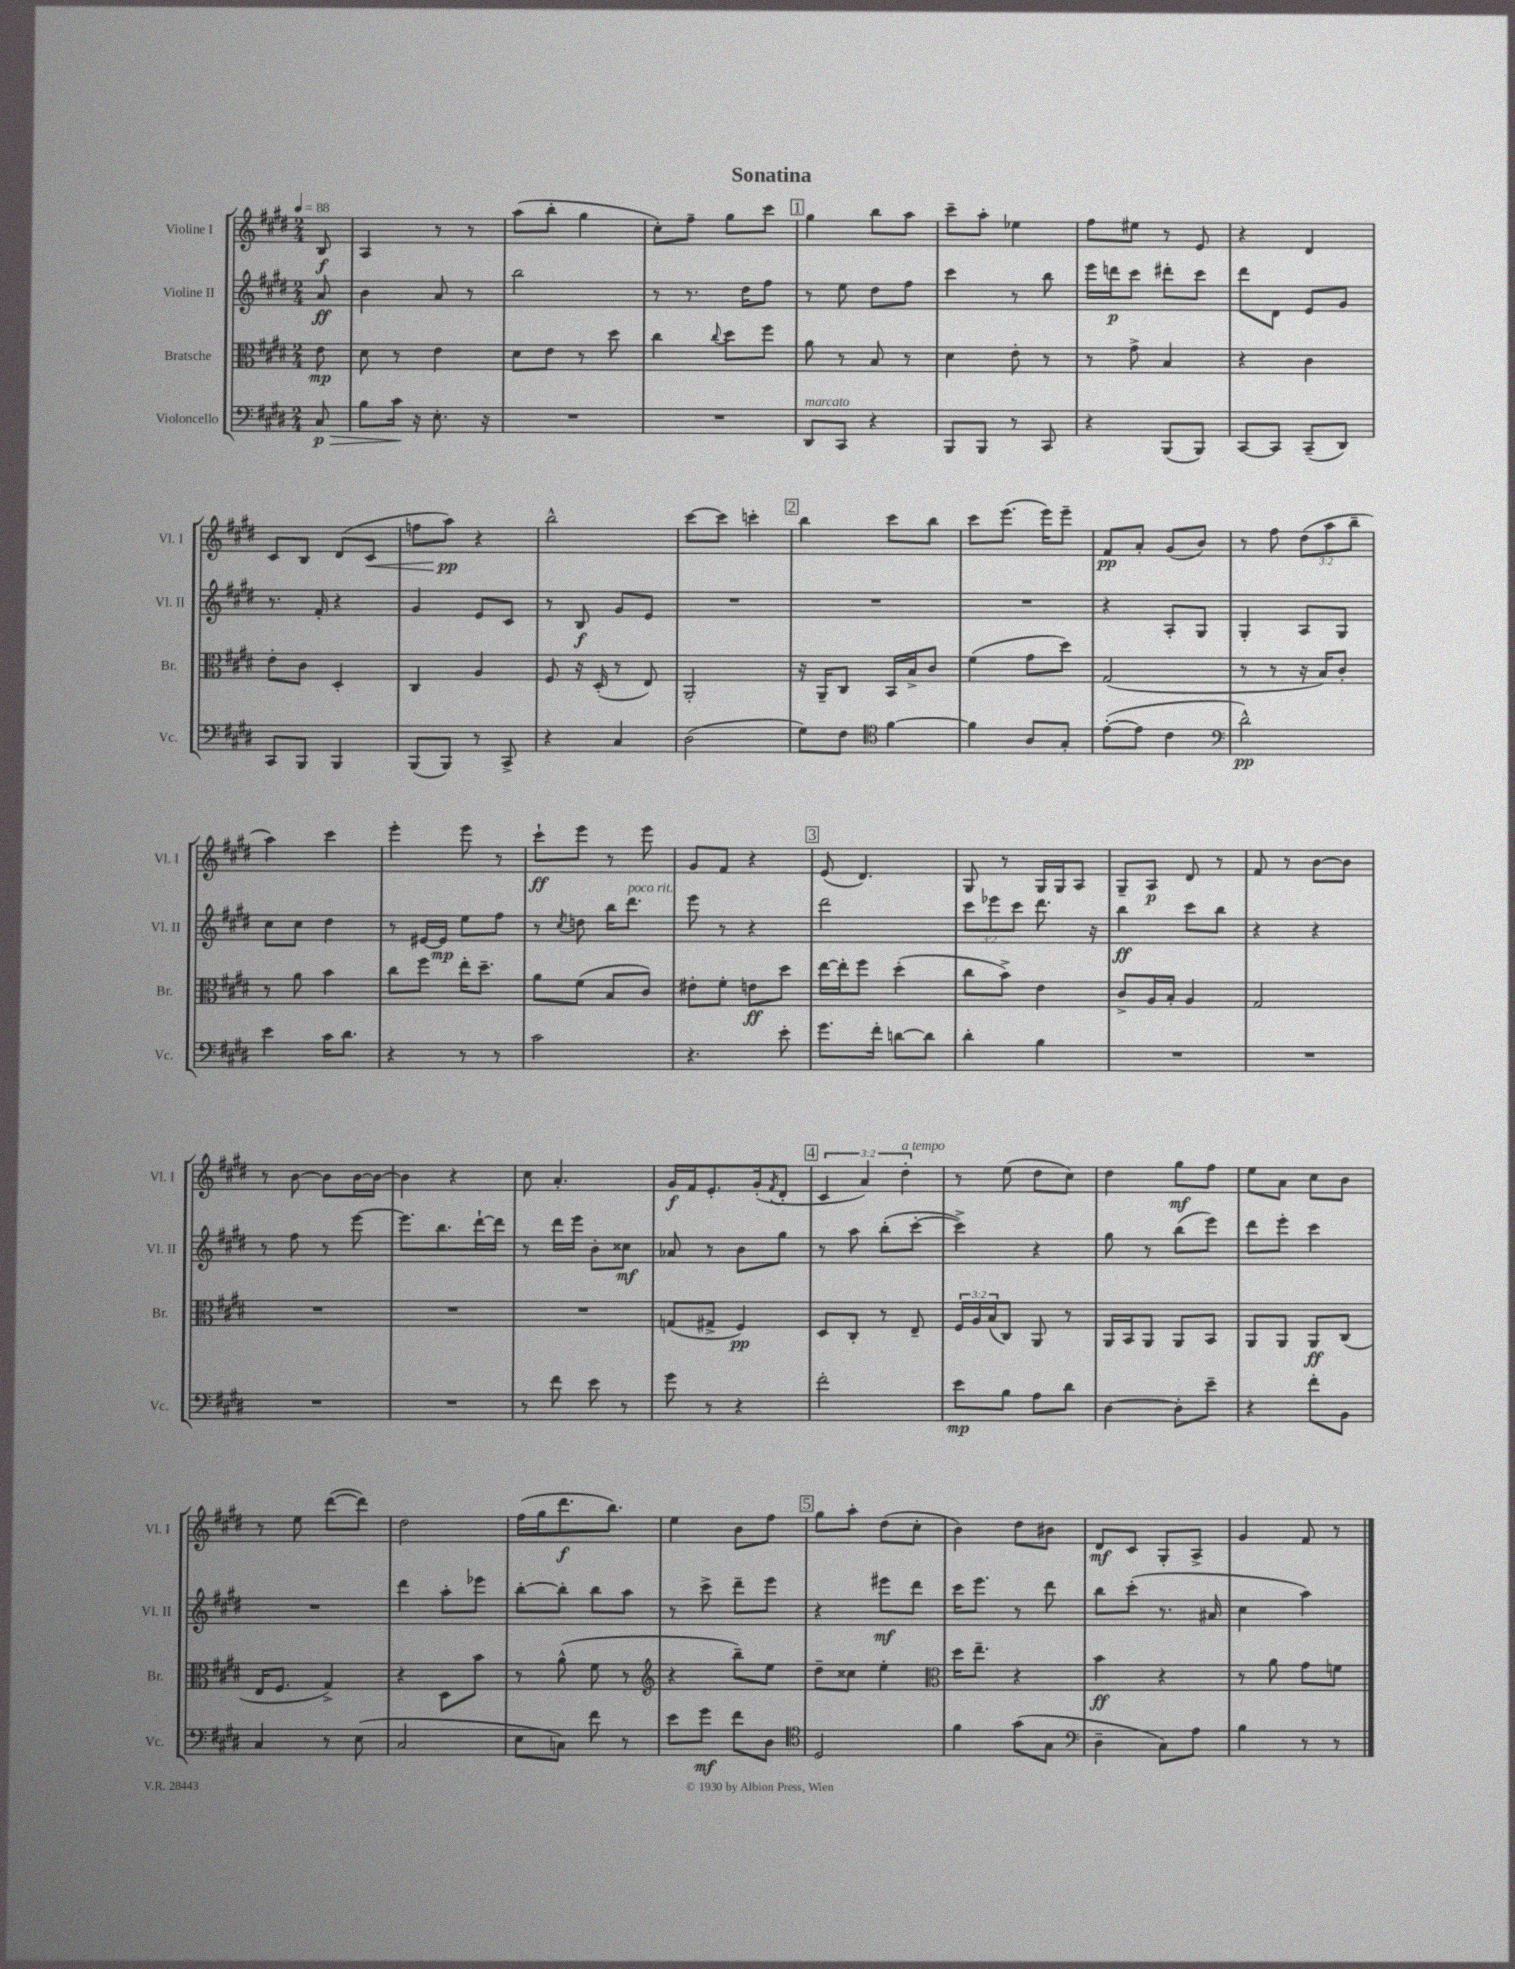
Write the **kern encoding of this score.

**kern	**kern	**kern	**kern
*staff4	*staff3	*staff2	*staff1
*clefF4	*clefC3	*clefG2	*clefG2
*k[f#c#g#d#]	*k[f#c#g#d#]	*k[f#c#g#d#]	*k[f#c#g#d#]
*M2/4	*M2/4	*M2/4	*M2/4
*MM88	*MM88	*MM88	*MM88
8C#	8e	8a	8B
=	=	=	=
8B	8d#	4b	4A
16c#	8r	.	.
16r	.	.	.
8.E'	4e	8a	8r
.	.	8r	8r
16r	.	.	.
=	=	=	=
2r	8d#	2bb	(8aa
.	8e	.	8bb'
.	8r	.	4gg#
.	8dd#	.	.
=	=	=	=
2r	4cc#	8r	8cc#')
.	.	8.r	8ff#~
.	8qqcc#	.	.
.	8dd#	.	8gg#
.	.	16dd#	.
.	8ff#	8ff#	8ccc#
=	=	=	=
8DD#	8a	8r	4gg#
8CC#	8r	8ee	.
4r	8B	8dd#	8bb
.	8r	8ff#	8aa
=	=	=	=
8BBB	4d#	4ccc#	8ccc#~
8BBB	.	.	8aa'
8r	8e'	8r	4ee-
8CC#	8r	8bb	.
=	=	=	=
4r	8r	16eee	8ff#
.	.	16ddd	.
.	8g#^	8ccc#	8ee#
(8BBB	4B	8ddd#'	8r
8BBB)	.	8ccc#	8e
=	=	=	=
[8CC#	4r	8ddd#	4r
8CC#]	.	8d#	.
(8CC#~	4c#	8e	4d#
8DD#)	.	8g#	.
=	=	=	=
8CC#	8e'	8.r	8c#
8BBB	8c#	.	8B
.	.	16f#'	.
4BBB	4D#'	4r	(8d#
.	.	.	8c#
=	=	=	=
(8BBB	4C#	4g#	8ff
8BBB)	.	.	8aa)
8r	4A	8e	4r
8CC#^	.	8c#	.
=	=	=	=
4r	8F#	8r	2bb^^
.	16r	8B	.
.	(16D#'	.	.
4C#	8r	8g#	.
.	8E)	8e	.
=	=	=	=
(2D#	2AA'	2r	[8ccc#
.	.	.	8ccc#]
.	.	.	4ccc'
=	=	=	=
8G#)	16r	2r	4bb
.	16AA~	.	.
8F#	8C#	.	.
*clefC4	*	*	*
[4f#	16BB	.	8ccc#
.	16B^	.	.
.	8c#	.	8bb
=	=	=	=
4f#]	(4f#	2r	8ccc#
.	.	.	(8.eee
8A	8g#	.	.
.	.	.	16eee)
8G#'	8dd#)	.	8eee~
=	=	=	=
([8e'	(2G#	4r	8f#
8e]	.	.	8a'
4c#	.	8A'	(8g#
.	.	8G#	8b)
=	=	=	=
*clefF4	*	*	*
2d#^^)	8r	4G#'	8r
.	8r	.	8ff#
.	16r	8A	(12dd#
.	16B)	.	.
.	.	.	12aa
.	8c#'	8G#	.
.	.	.	12bb~
=	=	=	=
4e	8r	8cc#	4aa)
.	8a	8cc#	.
16c#	4b	4dd#	4ccc#
8.d#	.	.	.
=	=	=	=
4r	8cc#	8r	4eee'
.	8ff#	[16e#	.
.	.	16e#]	.
8r	16ee'	8ee	8eee
.	8.dd#~	.	.
8r	.	8ff#	8r
=	=	=	=
2c#	8a	8r	8ccc#`
.	.	8qcc#	.
.	(8f#	8dd	8eee
.	8B	16bb	8r
.	.	8.ddd#	.
.	8c#)	.	8eee
=	=	=	=
4.r	8e#'	8eee	8g#
.	8f#'	8r	8f#
.	8e	4r	4r
8e'	8dd#	.	.
=	=	=	=
8.g#	[16ee	2ddd#	(8e
.	16ee']	.	.
.	8ff#	.	4.d#)
16f#'	.	.	.
[8d	(4dd#'	.	.
8d]	.	.	.
=	=	=	=
4d#'	8cc#	12ccc#	8G#
.	.	12eee-	.
.	8b^)	.	8r
.	.	12ccc#	.
4B	4e	8.ddd#	16G#
.	.	.	16G#
.	.	.	8A
.	.	16r	.
=	=	=	=
2r	8c#^	4bb	8G#~
.	16A	.	8A
.	16B'	.	.
.	4A	8ccc#	8d#
.	.	8bb	8r
=	=	=	=
2r	2G#	4r	8f#
.	.	.	8r
.	.	4r	[8b
.	.	.	8b]
=	=	=	=
2r	2r	8r	8r
.	.	8ff#	[8b
.	.	8r	8b]
.	.	[8eee	[16b
.	.	.	16b_
=	=	=	=
2r	2r	8.eee]	4b]
.	.	8.bb	.
.	.	.	4r
.	.	[16ddd#`	.
.	.	16ddd#]	.
=	=	=	=
8r	2r	8r	8cc#
8f#	.	16ddd#	4.a'
.	.	16eee	.
8e	.	8b'	.
8r	.	8cc##	.
=	=	=	=
8g#	(8G	8a-	16g#
.	.	.	16f#
8r	8G#^	8r	8.e'
4r	4F#)	8b	.
.	.	.	(16g#'
.	.	.	8qf#
.	.	8gg#	8d#'
=	=	=	=
2f#'	8D#	8r	6c#
.	8C#'	8aa	.
.	.	.	6a)
.	8r	(8bb'	.
.	.	.	6dd#'
.	8E~	[8ccc#'	.
=	=	=	=
8e	24F#	4ccc#^])	8r
.	24A	.	.
.	(24B	.	.
8B	8C#)	.	(8ee
8A	8AA	4r	8dd#
8d#	8r	.	8cc#)
=	=	=	=
[4D#	16AA	8gg#	4dd#
.	16BB	.	.
.	8AA	8r	.
8D#']	8AA	(8bb	8gg#
8e~	8BB	8eee)	8ff#
=	=	=	=
4r	8AA	8ddd#	8ee
.	8AA	8eee'	8a
8f#'	8AA	4ccc#	8cc#
8BB	(8C#	.	8b
=	=	=	=
4C#	16E	2r	8r
.	8.F#	.	.
.	.	.	8ee
8r	4G#^)	.	([8ddd#
(8E	.	.	8ddd#])
=	=	=	=
2C#	4r	4ddd#	2dd#
.	8D#	8aa'	.
.	8b	8eee-	.
=	=	=	=
8E	8r	[8bb'	(16ff#
.	.	.	16gg#
8C)	(8a^^	8bb']	8.ddd#
8f#	8f#	8bb	.
.	.	.	8.bb)
8r	8r	8aa	.
=	=	=	=
*	*clefG2	*	*
8e	4r	8r	4ee
8g#	.	8ccc#^	.
8f#	8bb~)	8ddd#~	8b
8D#	8ee	8eee	8ff#
=	=	=	=
*clefC4	*	*	*
2D#	8dd#~	4r	8gg#
.	8cc##	.	8aa'
.	4ee'	8eee#	(8dd#
.	.	8ddd#	8cc#'
=	=	=	=
*	*clefC3	*	*
4f#	16dd#	16ccc#	4b)
.	8.ee~	8.eee	.
(8g#	4r	8r	8dd#
8G#	.	8ddd#	8b#
=	=	=	=
*clefF4	*	*	*
4D#~	4b	8bb	8d#
.	.	(8ccc#'	8c#
8C#)	4r	8.r	8G#'
8A	.	.	8A^
.	.	16a#	.
=	=	=	=
4B	8r	4cc#	4g#
.	8a	.	.
8r	8g#	4aa)	8f#
8r	8f	.	8r
==	==	==	==
*-	*-	*-	*-
